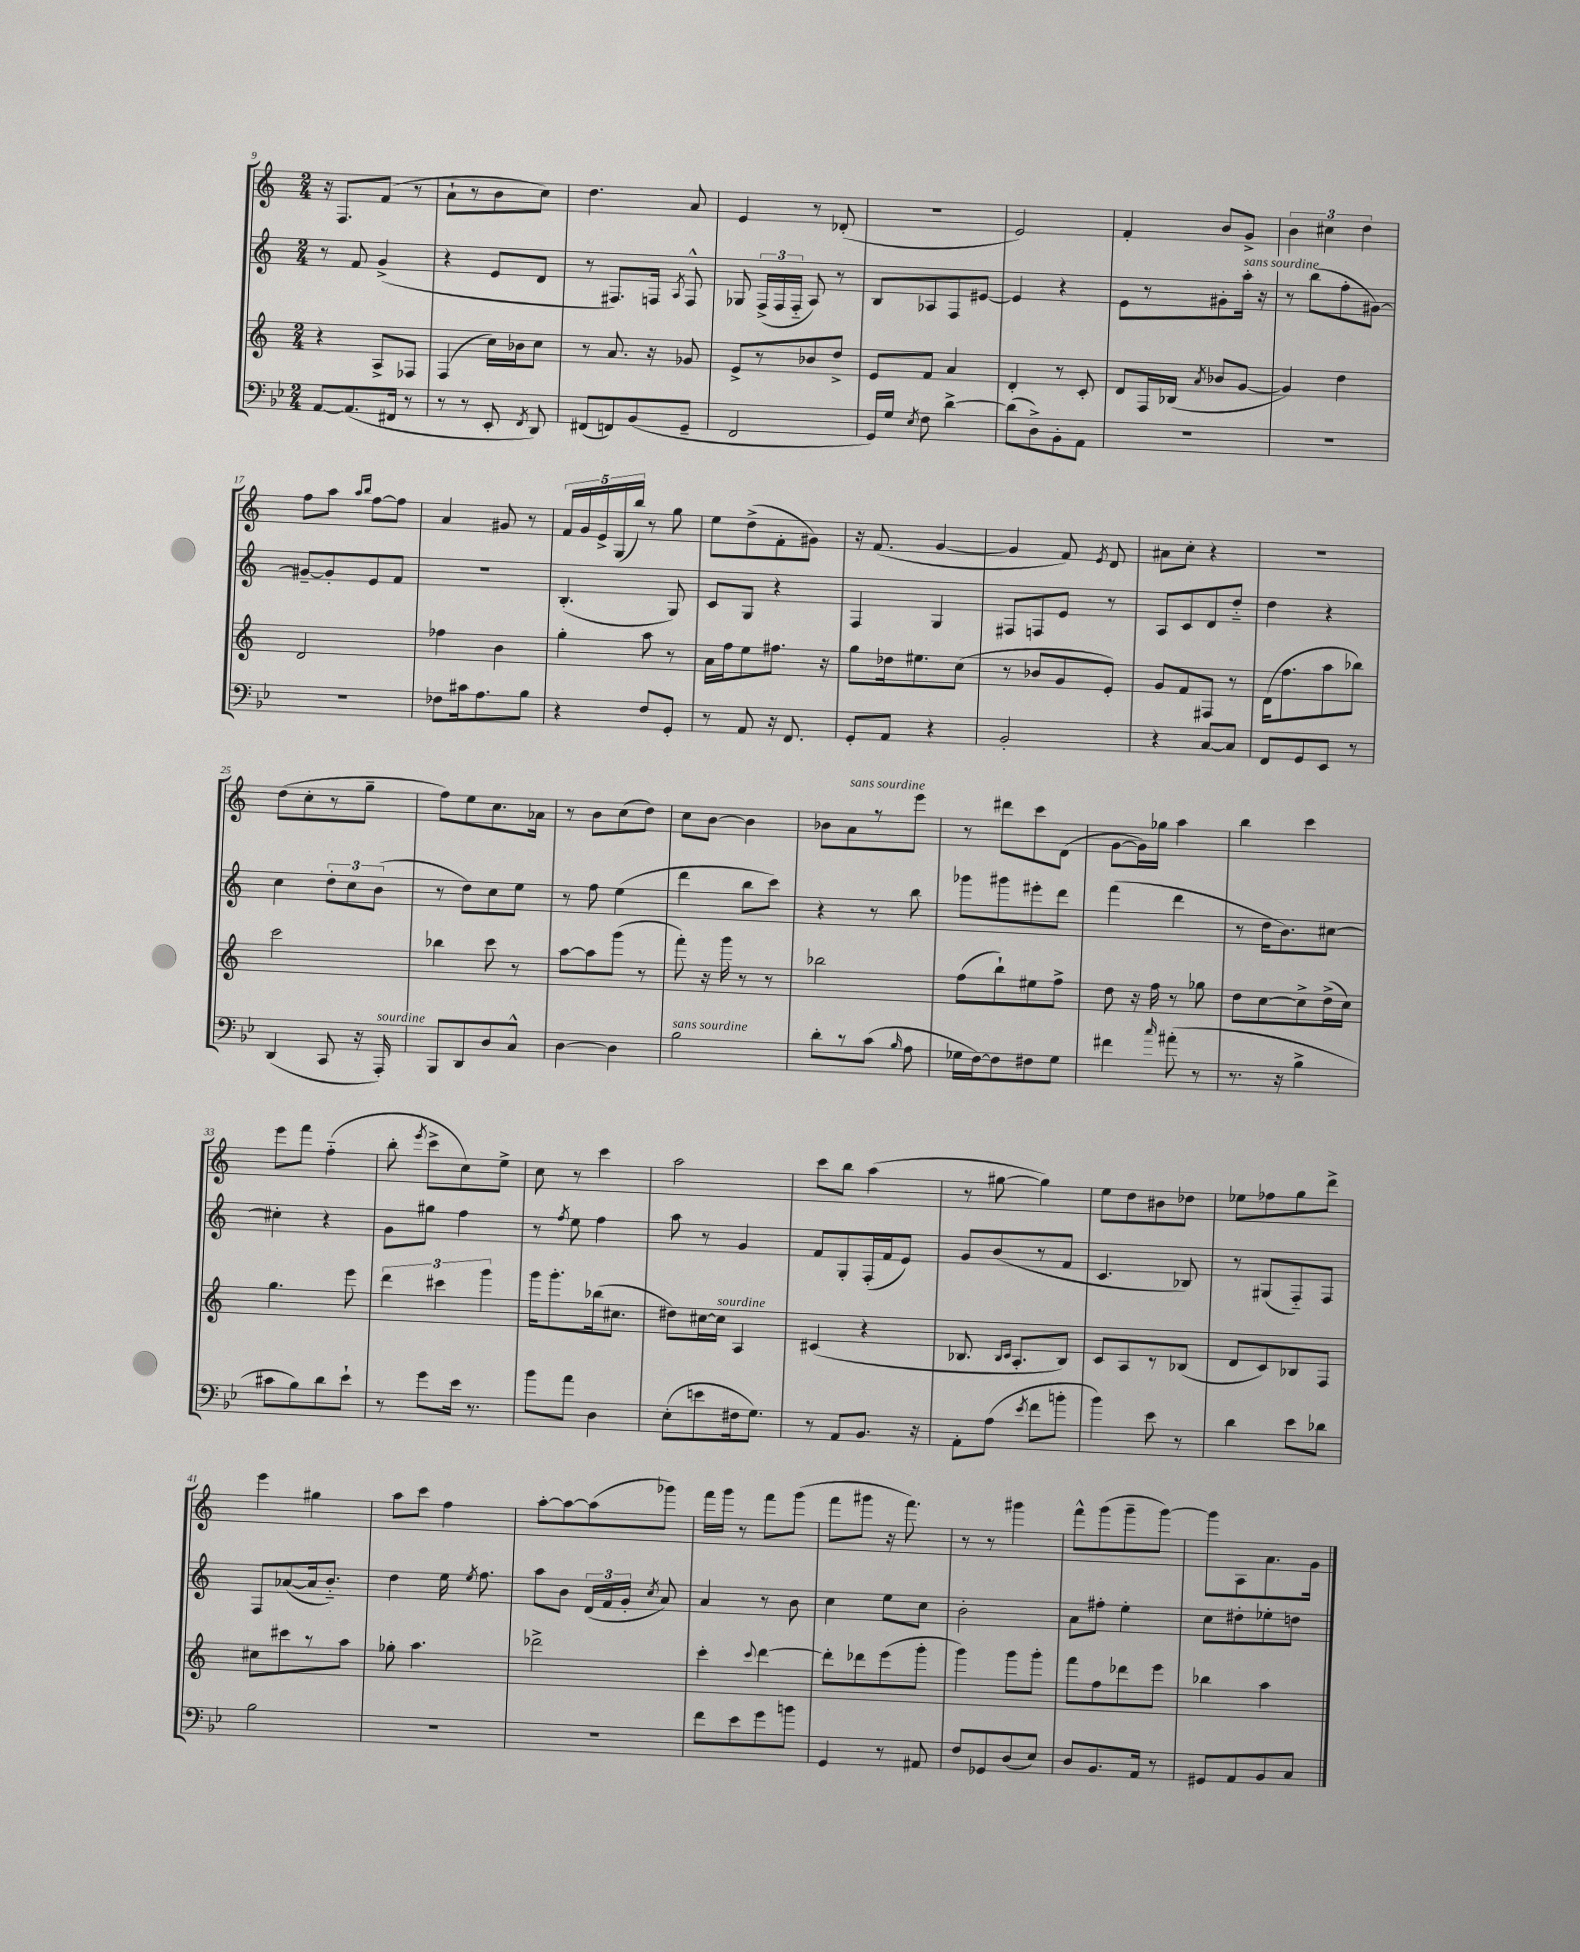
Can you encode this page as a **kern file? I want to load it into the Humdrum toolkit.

**kern	**kern	**kern	**kern
*staff4	*staff3	*staff2	*staff1
*clefF4	*clefG2	*clefG2	*clefG2
*k[b-e-]	*k[]	*k[]	*k[]
*M2/4	*M2/4	*M2/4	*M2/4
[8AA	4r	8r	16r
.	.	.	8.F
(8.AA]	.	8f	.
.	8A^	(4g^	(8f
16FF#	.	.	.
8r	8F-	.	8r
=	=	=	=
8r	(4F	4r	8a`
8r	.	.	8r
8EE-'	16cc)	8e	8b
.	16b-	.	.
8qFF	.	.	.
8DD)	8cc	8d	8cc)
=	=	=	=
(8FF#	8r	8r	4.dd
8FF)	8.a	8.F#)	.
(8BB-	.	.	.
.	16r	16F	.
.	.	8qA	.
8GG~	8g-	8F^^	8a
=	=	=	=
2FF	8e^	8G-	4e
.	8r	(24F^	.
.	.	24F	.
.	.	24F'~	.
.	8b-	8A)	8r
.	8dd^	8r	(8d-'
=	=	=	=
16GG)	8e	8B	2r
16G	.	.	.
8qE-	.	.	.
8F	8f	8A-	.
[4d^	4a	8F	.
.	.	[8e#	.
=	=	=	=
(8d]	4d'	4e#]	2e)
8D^)	.	.	.
8BB-'	8r	4r	.
8AA	8c'	.	.
=	=	=	=
2r	8d	8e	4f'
.	16F	8r	.
.	(16B-	.	.
.	8qa	.	.
.	8b-	8g#'	8b
.	[8g	16aa'	8g^
.	.	16r	.
=	=	=	=
2r	4g])	8r	6b
.	.	(8bb	.
.	.	.	6cc#
.	4dd	8ff'	.
.	.	.	6dd
.	.	[8g#)	.
=	=	=	=
2r	2d	8g#~_	8ff
.	.	8g#']	8aa
.	.	.	16qqaa
.	.	.	16qqbb
.	.	8e	[8ff
.	.	8f	8ff]
=	=	=	=
8F-	4ff-	2r	4a
16c#	.	.	.
8.A	.	.	.
.	4b	.	8g#
8B-	.	.	8r
=	=	=	=
4r	4gg'	(4.B'	20f
.	.	.	20g
.	.	.	20e^
.	.	.	(20G
.	.	.	20bb)
8F	8aa	.	8r
8GG'	8r	8G)	8gg
=	=	=	=
8r	16a	8c	8ee
.	16ff	.	.
8AA	8ee	8G	(8dd^
16r	8.ff#	4r	8f'
8.FF	.	.	.
.	.	.	8g#)
.	16r	.	.
=	=	=	=
8GG'	8gg	4F	16r
.	.	.	(8.f
8AA	16dd-	.	.
.	8.ee#	.	.
4r	.	4G	[4g
.	(8cc	.	.
=	=	=	=
2BB-'	8r	8F#	4g]
.	8b-	8F	.
.	8g	8e	8f)
.	.	.	8qe
.	8e')	8r	8d
=	=	=	=
4r	8g	8A	8a#
.	8f	8c	8cc'
[8C	8F#	8d	4r
8C]	8r	8dd'~	.
=	=	=	=
8FF	(16d	4dd	2r
.	8.ff	.	.
8GG	.	.	.
8EE-	8aa	4r	.
8r	8bb-)	.	.
=	=	=	=
(4DD	2ccc	4cc	(8dd
.	.	.	8cc'
8CC	.	12dd'	8r
.	.	12cc	.
16r	.	.	8gg~
.	.	(12b	.
16AAA')	.	.	.
=	=	=	=
8BBB-	4bb-	8r	8ff)
8DD	.	8dd)	8ee
8D	8ccc	8cc	8.cc
8C^^	8r	8ee	.
.	.	.	16a-
=	=	=	=
[4D	[8aa	8r	8r
.	8aa]	8ff	8b
4D]	(8ggg	(4ee	(8cc
.	8r	.	8dd)
=	=	=	=
2B-	8fff')	4ddd	8cc
.	16r	.	[8b
.	16ggg	.	.
.	8r	8bb	4b]
.	8r	8ccc)	.
=	=	=	=
8d'	2bb-	4r	8b-
8r	.	.	8a
(8c	.	8r	8r
16qqB-	.	.	.
8A	.	8bb	8eee
=	=	=	=
16G-	(8ff	8ggg-	8r
[16F)	.	.	.
8F]	8bb`)	8ggg#	8ddd#
8F#	8ee#	8eee#'	8ccc
8G-	8ff^	8ddd	(8d
=	=	=	=
4f#	8dd	(4fff	[8g
.	16r	.	16g])
.	16ff	.	16gg-
16qqcc	.	.	.
(8a#'	8r	4ddd	4aa
8r	8gg-	.	.
=	=	=	=
8.r	8dd	8r	4bb
.	[8cc	16dd	.
16r	.	8.b)	.
4B-^	8cc^]	.	4ccc
.	(16dd^	[8cc#	.
.	16cc)	.	.
=	=	=	=
8c#	4.gg	4cc#']	8eee
8B-)	.	.	8fff
8d	.	4r	(4ff'~
8e-`	8eee	.	.
=	=	=	=
8r	6ddd	8g	8bb'
.	.	.	8qeee
8g	.	8gg#	8ccc^
.	6ccc#	.	.
16e-	.	4ff	8cc)
8.r	.	.	.
.	6ggg	.	.
.	.	.	8ee^
=	=	=	=
8b-	16ggg	8r	8cc
.	8.ggg'	.	.
.	.	8qff	.
8a	.	8ee	8r
4D	(16bb-	4ff	4ccc
.	8.cc#	.	.
=	=	=	=
(8E-'	8dd#)	8aa	2aa
8e	[16cc#	8r	.
.	16cc#]	.	.
16F#	4A	4g	.
8.G)	.	.	.
=	=	=	=
8r	(4c#	8f	8ccc
8AA	.	8G'	8bb
8.BB-	4r	(16F'	(4aa
.	.	16f	.
.	.	8e)	.
16r	.	.	.
=	=	=	=
8AA'	8.B-	8g	8r
(8A	.	(8b	[8gg#
.	16qqB-	.	.
.	16qqc	.	.
.	8.A'	.	.
8qe-	.	.	.
8f	.	8r	4gg#])
8b'	8B-)	8f	.
=	=	=	=
4b-)	8c	4.c	8ee
.	8A	.	8dd
8e-	8r	.	8b#
8r	(8B-	8B-)	8dd-
=	=	=	=
4d	8d	8r	8ee-
.	8c)	(8G#	8ff-
8e-	8B-	8F'~)	8gg
8d-	8F	8F	8ddd^
=	=	=	=
2B-	8cc#	8F	4eee
.	8ccc#	([8a-	.
.	8r	16a-]	4gg#
.	.	8.b'~)	.
.	8aa	.	.
=	=	=	=
2r	8gg-'	4dd	8aa
.	4.aa	.	8ccc
.	.	16ee	4ff
.	.	8qee	.
.	.	8.ff	.
=	=	=	=
2r	2ddd-^	8aa	[8aa'
.	.	8b	8aa_
.	.	(24d	(8aa]
.	.	24f	.
.	.	24g'	.
.	.	8qcc	.
.	.	8a)	8ggg-)
=	=	=	=
8f	4ccc'	4a	16fff
.	.	.	16ggg
8e-	.	.	8r
.	8qqccc	.	.
8g	[4ddd	8r	8fff
8b	.	8b	(8ggg
=	=	=	=
4GG	8ddd']	4cc	8fff
.	8ddd-	.	8ggg#
8r	(8eee	8ee	16r
.	.	.	8.fff)
8AA#	8ggg'	8cc	.
=	=	=	=
8F	4ggg)	2b'	8r
8GG-	.	.	8r
(8D	8ggg	.	4ggg#
8E-)	8ggg'	.	.
=	=	=	=
8D	8fff	8a	8fff^^
8.BB-	8ff	8ff#'	(8ggg
.	8ddd-	4ee'	8ggg~
16AA	.	.	.
8r	8eee	.	[8ggg)
=	=	=	=
8GG#	4bb-	8cc	8ggg]
8AA	.	8dd#'	8A
8BB-	4aa	8ee-'	8.a
8C	.	8dd	.
.	.	.	16g
==	==	==	==
*-	*-	*-	*-
